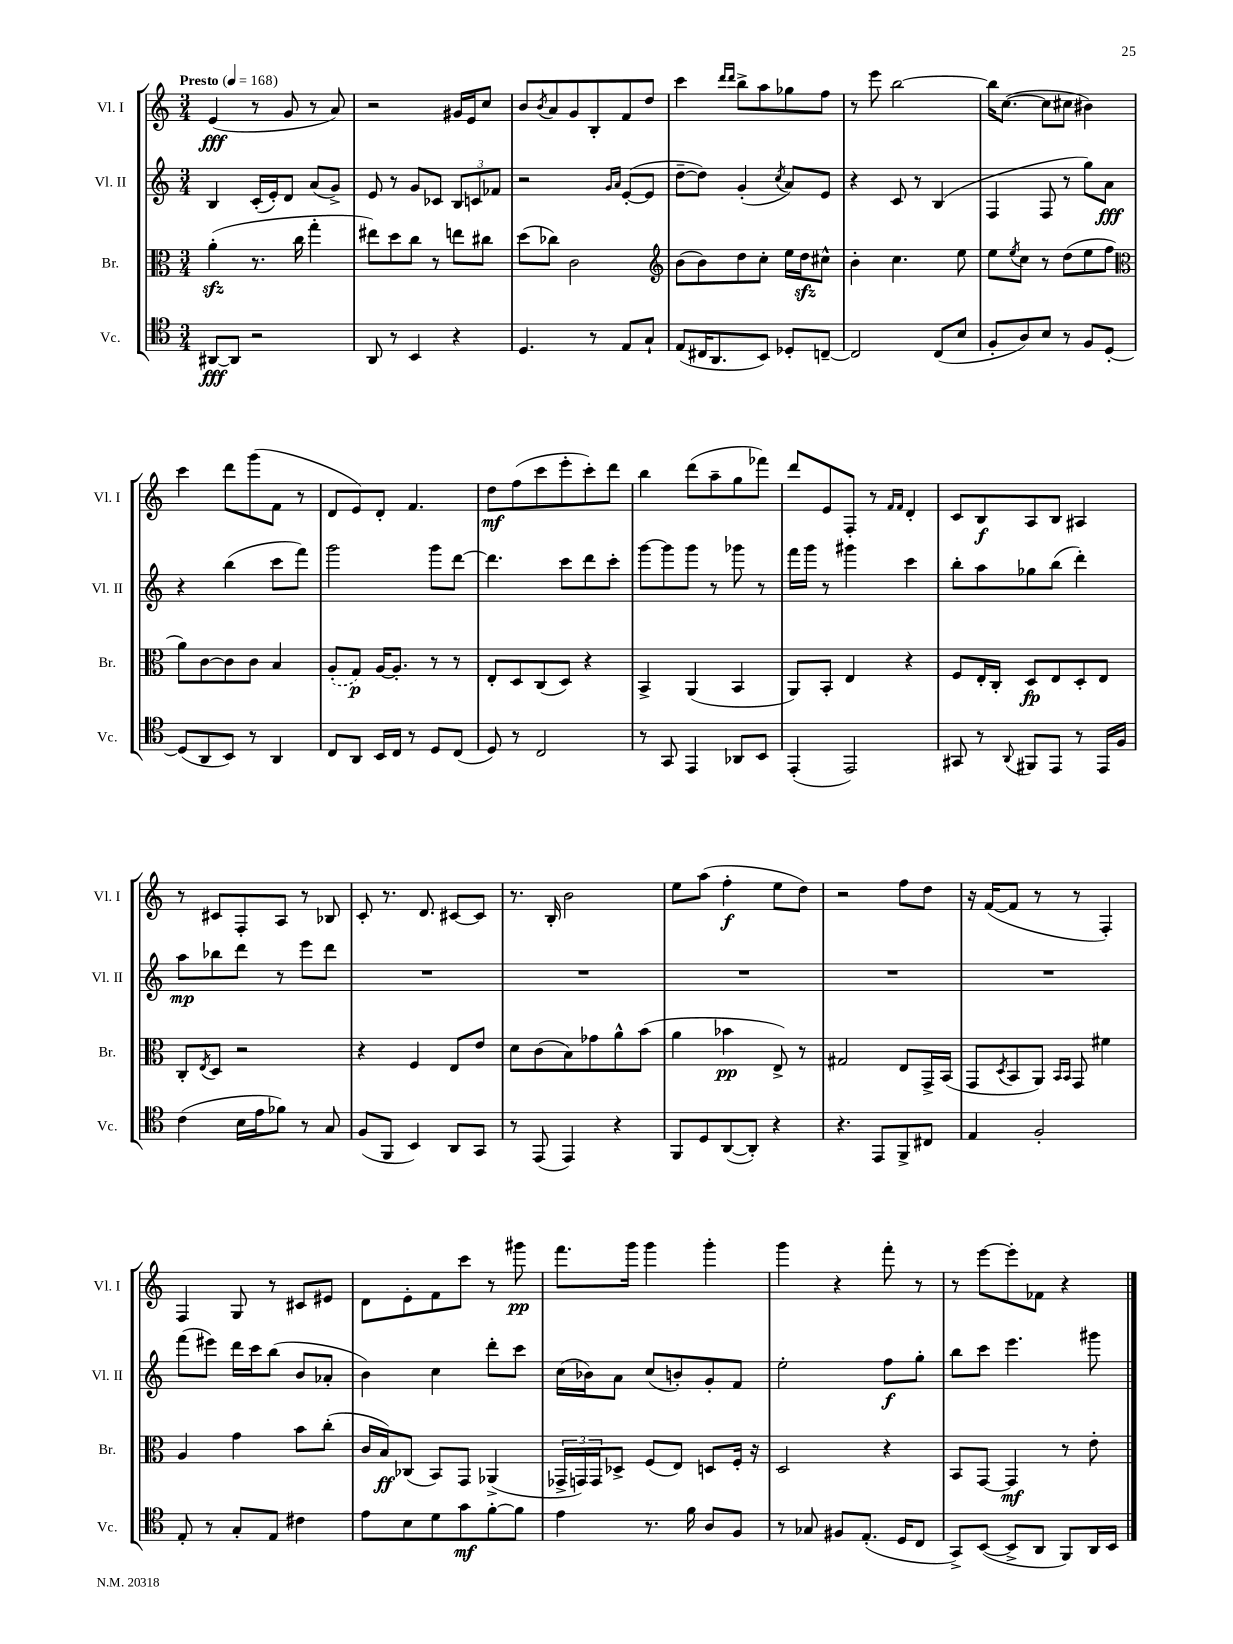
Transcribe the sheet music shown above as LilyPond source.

<<
\new StaffGroup <<
\new Staff = "s0" \with { instrumentName = "Vl. I" shortInstrumentName = "Vl. I" } {
    \clef treble \key c \major \numericTimeSignature \time 3/4 \tempo "Presto" 4 = 168
    e'4\fff( r8 g'8 r8 a'8) |
    r2 gis'16 e'16 c''8 |
    b'8 \acciaccatura { b'8 } a'8 g'8 b8-. f'8 d''8 |
    c'''4 \grace { d'''16 d'''16 } b''8-> a''8 ges''8 f''8 |
    r8 e'''8 b''2~ |
    b''16 c''8.~( c''8 cis''8 bis'4) |
    c'''4 d'''8 g'''8( f'8 r8 |
    d'8 e'8) d'8-. f'4. |
    d''8\mf f''8( c'''8 e'''8-. c'''8-.) d'''8 |
    b''4 d'''8( a''8-- g''8 fes'''8) |
    d'''8 e'8 f8-. r8 \grace { f'16 f'16 } d'4-. |
    c'8 b8\f a8 b8 ais4 |
    r8 cis'8 f8-. a8 r8 bes8 |
    c'8-. r8. d'8. cis'8~ cis'8 |
    r8. b16-. b'2 |
    e''8 a''8( f''4-.\f e''8 d''8) |
    r2 f''8 d''8 |
    r16 f'16~( f'8 r8 r8 f4-.) |
    f4 g8 r8 cis'8 eis'8 |
    d'8 e'8-. f'8 c'''8 r8 gis'''8\pp |
    f'''8. g'''16 g'''4 g'''4-. |
    g'''4 r4 f'''8-. r8 |
    r8 e'''8~ e'''8-. fes'8 r4 \bar "|." |
}
\new Staff = "s1" \with { instrumentName = "Vl. II" shortInstrumentName = "Vl. II" } {
    \clef treble \key c \major \numericTimeSignature \time 3/4
    b4 c'16-.( e'16-.) d'8 a'8( g'8->) |
    e'8 r8 g'8 ces'8 \tuplet 3/2 { b8 c'8 fes'8 } |
    r2 \grace { g'16 a'16 } e'8~-.( e'8 |
    d''8~-- d''8) g'4-.( \acciaccatura { c''8 } a'8) e'8 |
    r4 c'8 r8 b4( |
    f4 f8 r8 g''8) a'8\fff |
    r4 b''4( c'''8 f'''8) |
    g'''2 g'''8 d'''8~ |
    d'''4. c'''8 d'''8 c'''8-. |
    g'''8~ g'''8 g'''8 r8 ges'''8 r8 |
    f'''16 g'''16 r8 gis'''4 c'''4 |
    b''8-. a''8 ges''8 b''8( d'''4-.) |
    a''8\mp bes''8 d'''8 r8 e'''8 d'''8 |
    R2. |
    R2. |
    R2. |
    R2. |
    R2. |
    f'''8( eis'''8) d'''16 c'''16 b''8( b'8 aes'8-. |
    b'4) c''4 d'''8-. c'''8 |
    c''16( bes'16) a'8 c''8( b'8-.) g'8-. f'8 |
    e''2-. f''8\f g''8-. |
    b''8 c'''8 e'''4. gis'''8 \bar "|." |
}
\new Staff = "s2" \with { instrumentName = "Br." shortInstrumentName = "Br." } {
    \clef alto \key c \major \numericTimeSignature \time 3/4
    a'4-.\sfz( r8. c''16 g''4-. |
    eis''8) d''8 c''8 r8 e''8 cis''8 |
    d''8( ces''8) c'2 |
    \clef treble b'8( b'8) d''8 c''8-. e''16 d''16\sfz cis''8-^ |
    b'4-. c''4. e''8 |
    e''8 \acciaccatura { e''8 } c''8 r8 d''8( e''8 f''8 |
    \clef alto a'8) c'8~ c'8 c'8 b4 |
    \once \slurDashed a8-.( g8\p) a16~ a8.-. r8 r8 |
    e8-. d8 c8( d8) r4 |
    b,4-> a,4( b,4 |
    a,8) b,8-. e4 r4 |
    f8 e16-. c16-. d8\fp e8 d8-. e8 |
    c8-. \acciaccatura { e8 } d8 r2 |
    r4 f4 e8 e'8 |
    d'8 c'8( b8) ges'8 a'8-^ b'8( |
    a'4 bes'4\pp e8->) r8 |
    gis2 e8 g,16-> b,16( |
    g,8 \acciaccatura { d8 } b,8 a,8) \grace { b,16 b,16 } g,8 fis'4 |
    a4 g'4 b'8 c''8-.( |
    c'16 b16\ff) ces8( b,8) g,8 aes,4->( |
    \tuplet 3/2 { ges,16-> g,16) g,16 } des8-> f8( e8) d8 f16-. r16 |
    d2 r4 |
    b,8 g,8~ g,4\mf r8 e'8-. \bar "|." |
}
\new Staff = "s3" \with { instrumentName = "Vc." shortInstrumentName = "Vc." } {
    \clef tenor \key c \major \numericTimeSignature \time 3/4
    ais,8~\fff ais,8 r2 |
    a,8 r8 b,4 r4 |
    d4. r8 e8 g8-! |
    e8( cis16 a,8. b,8) des8-. c8~-- |
    c2 c8( b8 |
    f8-. a8) b8 r8 f8 d8~-. |
    d8( a,8 b,8) r8 a,4 |
    c8 a,8 b,16 c16 r8 d8 c8( |
    d8) r8 c2 |
    r8 g,8 e,4 aes,8 b,8 |
    e,4-.( e,2) |
    gis,8 r8 \appoggiatura { a,8 } fis,8 e,8 r8 e,16 f16 |
    c'4( b16 e'16 fes'8) r8 g8 |
    f8( f,8 b,4) a,8 g,8 |
    r8 e,8( e,4) r4 |
    f,8 d8 a,8~( a,8-.) r4 |
    r4. e,8 f,8-> cis8 |
    e4 f2-. |
    e8-. r8 g8-. e8 cis'4 |
    e'8 b8 d'8 g'8\mf f'8~-. f'8 |
    e'4 r8. f'16 a8 f8 |
    r8 ges8 fis8 e8.-.( d16 c8 |
    g,8->) b,8~( b,8-> a,8 f,8) a,16 b,16 \bar "|." |
}
>>
>>
\layout { \context { \Score \remove "Bar_number_engraver" } }
